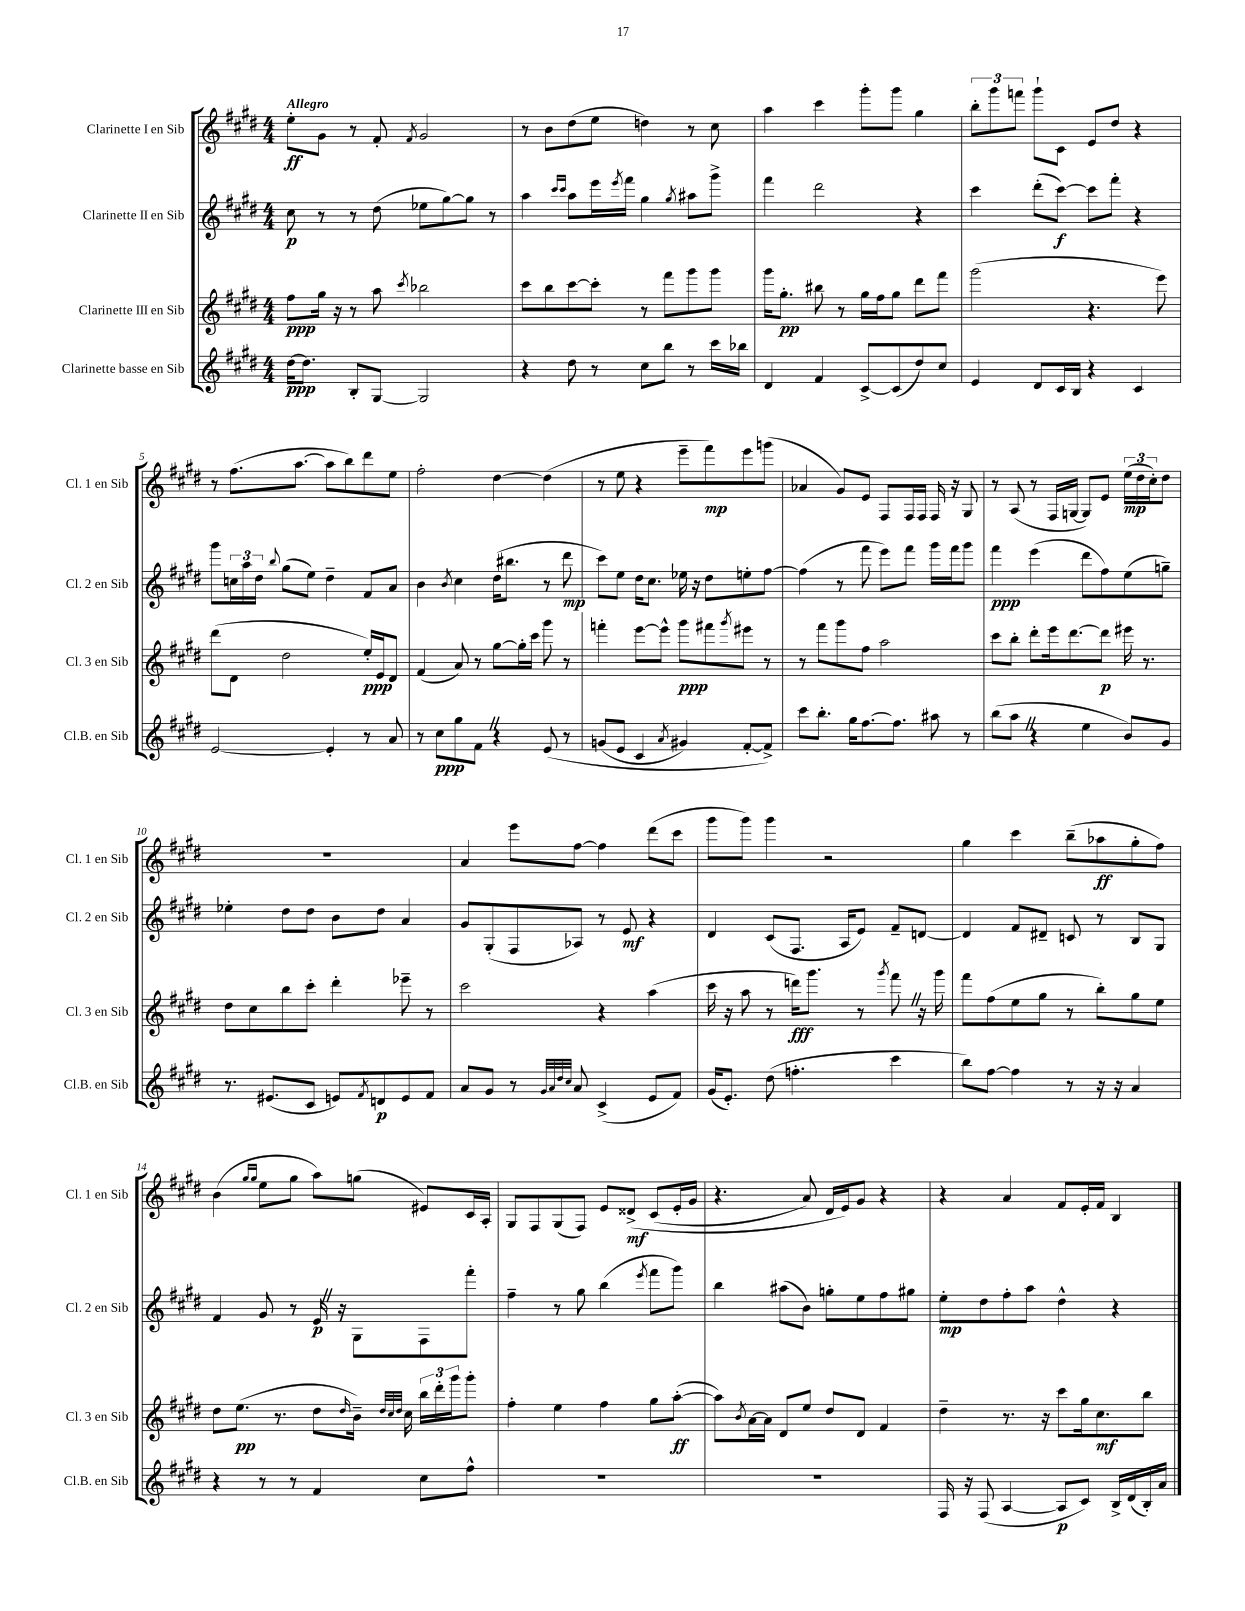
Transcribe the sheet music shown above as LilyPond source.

<<
\new StaffGroup <<
\new Staff = "s0" \with { instrumentName = "Clarinette I en Sib" shortInstrumentName = "Cl. 1 en Sib" } {
    \clef treble \key e \major \numericTimeSignature \time 4/4 \tempo "Allegro"
    e''8-.\ff gis'8 r8 fis'8-. \acciaccatura { fis'8 } gis'2 |
    r8 b'8 dis''8( e''8 d''4) r8 cis''8 |
    a''4 cis'''4 gis'''8-. gis'''8 gis''4 |
    \tuplet 3/2 { b''8-. gis'''8 f'''8 } gis'''8-! cis'8 e'8 dis''8 r4 |
    r8 fis''8.( a''8.~ a''8 b''8) dis'''8 e''8 |
    fis''2-. dis''4~ dis''4( |
    r8 e''8 r4 e'''8-- fis'''8\mp) e'''8 g'''8( |
    aes'4 gis'8) e'8 fis8 fis16 fis16 fis16 r16 gis8 |
    r8 a8( r8 fis16 g16~ g8) e'8 \tuplet 3/2 { e''16\mp( dis''16 cis''16-.) } dis''8 |
    R1 |
    a'4 e'''8 fis''8~ fis''4 dis'''8( cis'''8 |
    gis'''8 gis'''8) gis'''4 r2 |
    gis''4 cis'''4 b''8--( aes''8\ff gis''8-. fis''8) |
    b'4( \grace { gis''16 gis''16 } e''8 gis''8 a''8) g''8( eis'8) cis'16 a16-. |
    gis8 fis8 gis8( fis8) e'8 disis'8->\mf\( cis'8( e'16-. gis'16 |
    r4. a'8) dis'16 e'16\) gis'8 r4 |
    r4 a'4 fis'8 e'16-. fis'16 b4 \bar "|." |
}
\new Staff = "s1" \with { instrumentName = "Clarinette II en Sib" shortInstrumentName = "Cl. 2 en Sib" } {
    \clef treble \key e \major \numericTimeSignature \time 4/4
    cis''8\p r8 r8 dis''8( ees''8 gis''8~) gis''8 r8 |
    a''4 \grace { cis'''16 cis'''16 } a''8 e'''16 \acciaccatura { e'''8 } fis'''16 gis''4 \acciaccatura { gis''8 } ais''8 gis'''8-> |
    fis'''4 dis'''2 r4 |
    cis'''4 dis'''8-.( cis'''8~\f) cis'''8 fis'''8-. r4 |
    gis'''8 \tuplet 3/2 { c''16 a''16 dis''16 } \appoggiatura { b''8 } gis''8( e''8) dis''4-- fis'8 a'8 |
    b'4 \acciaccatura { b'8 } cis''4 dis''16( bis''8. r8 dis'''8\mp |
    cis'''8) e''8 dis''16 cis''8. ees''16 r16 dis''8 e''8-. fis''8~ |
    fis''4( r8 fis'''8 e'''8) fis'''8 gis'''16 fis'''16 gis'''8 |
    fis'''4\ppp e'''4( dis'''8 fis''8) e''8( g''8--) |
    ees''4-. dis''8 dis''8 b'8 dis''8 a'4 |
    gis'8 gis8-.( fis8 aes8) r8 e'8\mf r4 |
    dis'4 cis'8( fis8. a16 e'8) fis'8-- d'8~ |
    d'4 fis'8 dis'8-- c'8 r8 b8 gis8 |
    fis'4 gis'8 r8 e'16\p \once \override BreathingSign.text = \markup { \musicglyph "scripts.caesura.straight" } \breathe r16 gis8 fis8 fis'''8-. |
    fis''4-- r8 gis''8 b''4( \acciaccatura { e'''8 } fis'''8 gis'''8) |
    b''4 ais''8( b'8) g''8-. e''8 fis''8 gis''8 |
    e''8-.\mp dis''8 fis''8-. a''8 dis''4-^ r4 \bar "|." |
}
\new Staff = "s2" \with { instrumentName = "Clarinette III en Sib" shortInstrumentName = "Cl. 3 en Sib" } {
    \clef treble \key e \major \numericTimeSignature \time 4/4
    fis''8\ppp gis''16 r16 r8 a''8 \acciaccatura { cis'''8 } bes''2 |
    cis'''8 b''8 cis'''8~ cis'''8-. r8 fis'''8 gis'''8 gis'''8 |
    gis'''16 gis''8.-.\pp bis''8 r8 gis''16 fis''16 gis''8 dis'''8 fis'''8 |
    gis'''2( r4. e'''8) |
    dis'''8( dis'8 dis''2 e''16-.\ppp) e'16 dis'8 |
    fis'4( a'8) r8 gis''8~ gis''16-. cis'''16 gis'''8 r8 |
    f'''4-. e'''8~ e'''8-^ gis'''8\ppp fis'''8 \acciaccatura { gis'''8 } eis'''8 r8 |
    r8 fis'''8 gis'''8 fis''8 a''2 |
    cis'''8 b''8-. dis'''8-. e'''16 dis'''8.~ dis'''8\p eis'''16 r8. |
    dis''8 cis''8 b''8 cis'''8-. dis'''4-. ees'''8-- r8 |
    cis'''2 r4 a''4( |
    cis'''16 r16 a''8 r8 d'''16\fff) gis'''8. r8 \acciaccatura { gis'''8 } fis'''8 \once \override BreathingSign.text = \markup { \musicglyph "scripts.caesura.straight" } \breathe r16 gis'''16 |
    fis'''8 fis''8( e''8 gis''8 r8 b''8-.) gis''8 e''8 |
    dis''8 e''8.\pp( r8. dis''8 \grace { dis''16 } b'16--) \grace { dis''32 cis''32 dis''32 } cis''16 \tuplet 3/2 { b''16 dis'''16-. gis'''16 } gis'''8-. |
    fis''4-. e''4 fis''4 gis''8 a''8~-.\ff( |
    a''8) \acciaccatura { b'8 } a'16~ a'16 dis'8 e''8 dis''8 dis'8 fis'4 |
    dis''4-- r8. r16 cis'''8 gis''16 cis''8.\mf b''8 \bar "|." |
}
\new Staff = "s3" \with { instrumentName = "Clarinette basse en Sib" shortInstrumentName = "Cl.B. en Sib" } {
    \clef treble \key e \major \numericTimeSignature \time 4/4
    dis''16~\ppp dis''8. b8-. gis8~ gis2 |
    r4 dis''8 r8 cis''8 b''8 r8 cis'''16 bes''16 |
    dis'4 fis'4 cis'8~-> cis'8( dis''8) cis''8 |
    e'4 dis'8 cis'16 b16 r4 cis'4 |
    e'2~ e'4-. r8 a'8 |
    r8 cis''8\ppp gis''8 fis'8 \once \override BreathingSign.text = \markup { \musicglyph "scripts.caesura.straight" } \breathe r4 e'8\( r8 |
    g'8( e'8 cis'4 \acciaccatura { a'8 } gis'4) fis'8~-. fis'8->\) |
    cis'''8 b''8.-. gis''16 fis''8.~ fis''8. ais''8 r8 |
    b''8( a''8 \once \override BreathingSign.text = \markup { \musicglyph "scripts.caesura.straight" } \breathe r4 e''4 b'8) gis'8 |
    r8. eis'8.( cis'8 e'8) \acciaccatura { fis'8 } d'8\p e'8 fis'8 |
    a'8 gis'8 r8 \grace { gis'32 a'32 dis''32 cis''32 } a'8 cis'4->( e'8 fis'8) |
    gis'16( e'8.-.) dis''8( f''4.-. cis'''4 |
    b''8) fis''8~ fis''4 r8 r16 r16 a'4 |
    r4 r8 r8 fis'4 cis''8 fis''8-^ |
    R1 |
    R1 |
    fis16 r16 fis8( a4~ a8\p cis'8) b16-> dis'16( b16-.) a'16 \bar "|." |
}
>>
>>
